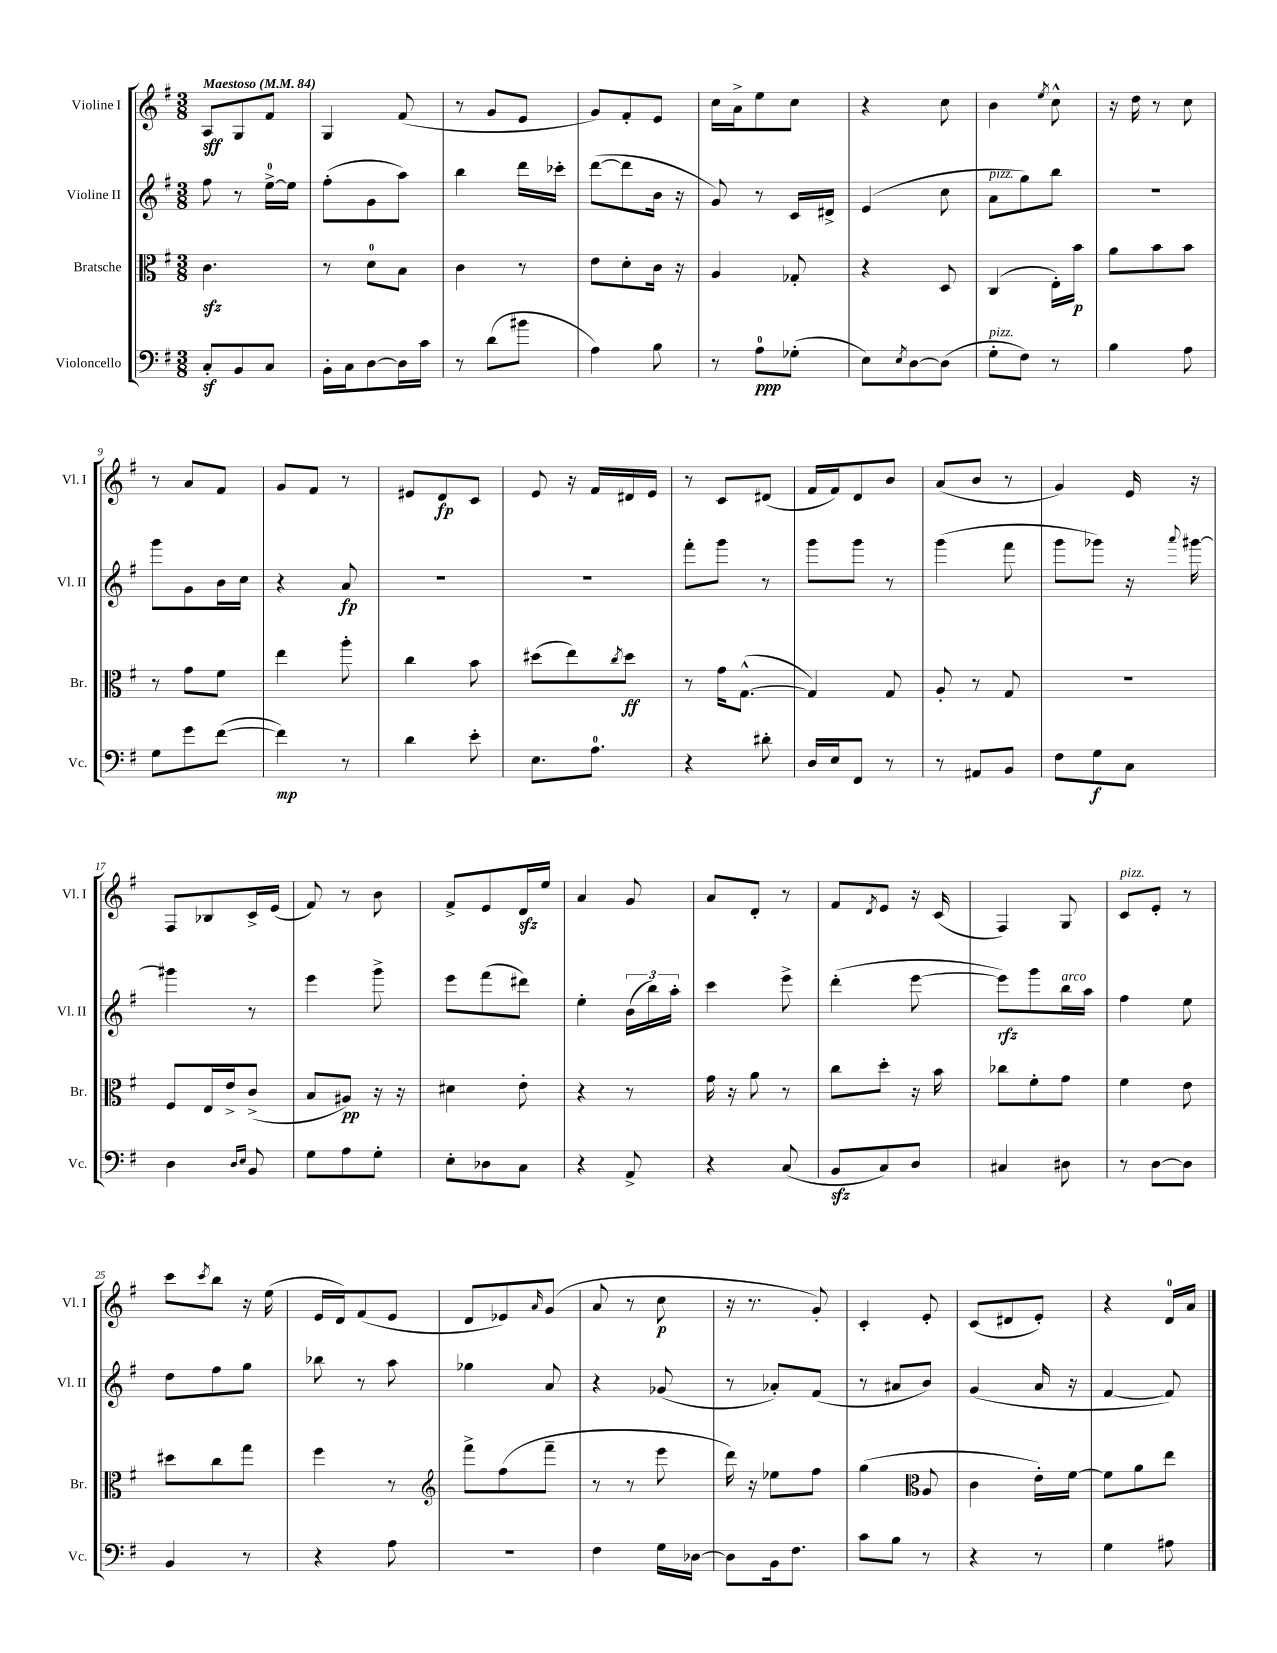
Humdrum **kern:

**kern	**dynam	**kern	**dynam	**kern	**dynam	**kern	**dynam
*part4	*part4	*part3	*part3	*part2	*part2	*part1	*part1
*staff4	*staff4	*staff3	*staff3	*staff2	*staff2	*staff1	*staff1
*I"Violoncello	*	*I"Bratsche	*	*I"Violine II	*	*I"Violine I	*
*I'Vc.	*	*I'Br.	*	*I'Vl. II	*	*I'Vl. I	*
*clefF4	*	*clefC3	*	*clefG2	*	*clefG2	*
*k[f#]	*	*k[f#]	*	*k[f#]	*	*k[f#]	*
*M3/8	*	*M3/8	*	*M3/8	*	*M3/8	*
*MM84	*	*MM84	*	*MM84	*	*MM84	*
=1	=1	=1	=1	=1	=1	=1	=1
!	!	!	!	!	!	!LO:TX:a:B:t=Maestoso	!
8Cz'/L	.	4.czz\	.	8ff#\	.	8A/L	sff
8BB/	.	.	.	8r	.	8G/	.
8C/J	.	.	.	[16ee^\LL	.	8f#/J	.
.	.	.	.	16ee\JJ]	.	.	.
=2	=2	=2	=2	=2	=2	=2	=2
16BB'\LL	.	8r	.	(8ff#'\L	.	4G/	.
16C\J	.	.	.	.	.	.	.
[8D\	.	8d\L	.	8g\	.	.	.
16D\L]	.	8B\J	.	8aa\J)	.	(8f#/	.
16c\JJ	.	.	.	.	.	.	.
=3	=3	=3	=3	=3	=3	=3	=3
8r	.	4c\	.	4bb\	.	8r	.
(8d\L	.	.	.	.	.	8g/L	.
8b#X\J	.	8r	.	16ddd\LL	.	8e/J	.
.	.	.	.	16ccc-X'\JJ	.	.	.
=4	=4	=4	=4	=4	=4	=4	=4
4A\)	.	8e\L	.	([8ddd\L	.	8g/L)	.
.	.	8d'\	.	8ddd\]	.	8f#'/	.
8B\	.	16c\Jk	.	16b\Jk	.	8e/J	.
.	.	16r	.	16r	.	.	.
=5	=5	=5	=5	=5	=5	=5	=5
8r	.	4A/	.	8g/)	.	16cc\LL	.
.	.	.	.	.	.	16a^\J	.
8A\L	ppp	.	.	8r	.	8ee\	.
(8G-X'\J	.	8G-X'/	.	16c/LL	.	8cc\J	.
.	.	.	.	16d#X^/JJ	.	.	.
=6	=6	=6	=6	=6	=6	=6	=6
8E\L)	.	4r	.	(4e/	.	4r	.
8qE/	.	.	.	.	.	.	.
[8D\	.	.	.	.	.	.	.
(8D\J]	.	8D/	.	8cc\	.	8cc\	.
=7	=7	=7	=7	=7	=7	=7	=7
!	!	!	!	!LO:TX:a:i:t=pizz.	!	!	!
!LO:TX:a:i:t=pizz.	!	!	!	!	!	!	!
8G'\L	.	(4C/	.	8a\L	.	4b\	.
8F#\J)	.	.	.	8gg\)	.	.	.
.	.	.	.	.	.	8qee/	.
8r	.	16E'\LL)	.	8bb\J	.	8cc^^\	.
.	.	16b\JJ	p	.	.	.	.
=8	=8	=8	=8	=8	=8	=8	=8
4B\	.	8a\L	.	4.r	.	16r	.
.	.	.	.	.	.	16dd\	.
.	.	8b\	.	.	.	8r	.
8A\	.	8b\J	.	.	.	8cc\	.
!!LO:LB:g=z
=9	=9	=9	=9	=9	=9	=9	=9
8G\L	.	8r	.	8ggg\L	.	8r	.
8g\	.	8g\L	.	8g\	.	8a/L	.
([8f#\J	.	8f#\J	.	16b\L	.	8f#/J	.
.	.	.	.	16cc\JJ	.	.	.
=10	=10	=10	=10	=10	=10	=10	=10
4f#\])	mp	4ee\	.	4r	.	8g/L	.
.	.	.	.	.	.	8f#/J	.
8r	.	8aa'\	.	8a/	fp	8r	.
=11	=11	=11	=11	=11	=11	=11	=11
4d\	.	4cc\	.	4.r	.	8e#X/L	.
.	.	.	.	.	.	8d/	fp
8e'\	.	8b\	.	.	.	8c/J	.
=12	=12	=12	=12	=12	=12	=12	=12
8.E\L	.	(8dd#X\L	.	4.r	.	8e/	.
.	.	8ee\)	.	.	.	16r	.
8.A\J	.	.	.	.	.	16f#/LL	.
.	.	8qcc/	.	.	.	.	.
.	.	8dd#\J	ff	.	.	16d#X/	.
.	.	.	.	.	.	16e/JJ	.
=13	=13	=13	=13	=13	=13	=13	=13
4r	.	8r	.	8fff#'\L	.	8r	.
.	.	16g\KL	.	8ggg\J	.	8c/L	.
.	.	([8.G^^\J	.	.	.	.	.
8d#X'\	.	.	.	8r	.	(8d#X/J	.
=14	=14	=14	=14	=14	=14	=14	=14
16D/LL	.	4G/])	.	8ggg\L	.	16f#/LL	.
16E/J	.	.	.	.	.	16f#/J)	.
8FF#/J	.	.	.	8ggg\J	.	8d/	.
8r	.	8G/	.	8r	.	8b/J	.
=15	=15	=15	=15	=15	=15	=15	=15
8r	.	8A'/	.	(4ggg\	.	(8a/L	.
8AA#X/L	.	8r	.	.	.	8b/J	.
8BB/J	.	8G/	.	8fff#\	.	8r	.
=16	=16	=16	=16	=16	=16	=16	=16
8F#\L	.	4.r	.	8ggg\L	.	4g/)	.
8G\	f	.	.	8ggg-X\J)	.	.	.
8C\J	.	.	.	16r	.	16e/	.
.	.	.	.	8qqaaa/	.	.	.
.	.	.	.	[16ggg#X\	.	16r	.
!!LO:LB:g=z
=17	=17	=17	=17	=17	=17	=17	=17
4D\	.	8F#/L	.	4ggg#X\]	.	8F#/L	.
.	.	16E/L	.	.	.	8B-X/	.
.	.	16e^/J	.	.	.	.	.
16qqD/LL	.	.	.	.	.	.	.
16qqE/JJ	.	.	.	.	.	.	.
8BB/	.	(8c^/J	.	8r	.	16c^/L	.
.	.	.	.	.	.	(16e/JJ	.
=18	=18	=18	=18	=18	=18	=18	=18
8G\L	.	8B/L	.	4eee\	.	8f#/)	.
8A\	.	8A#X/J)	pp	.	.	8r	.
8G'\J	.	16r	.	8ggg^\	.	8b\	.
.	.	16r	.	.	.	.	.
=19	=19	=19	=19	=19	=19	=19	=19
8E'\L	.	4d#X\	.	8eee\L	.	8f#^/L	.
8D-X\	.	.	.	(8fff#\	.	8e/	.
8C\J	.	8e'\	.	8ddd#X\J)	.	16dzz/L	.
.	.	.	.	.	.	16ee/JJ	.
=20	=20	=20	=20	=20	=20	=20	=20
4r	.	4r	.	4ee'\	.	4a/	.
8AA^/	.	8r	.	(24b\LL	.	8g/	.
.	.	.	.	24bb\)	.	.	.
.	.	.	.	24aa'\JJ	.	.	.
=21	=21	=21	=21	=21	=21	=21	=21
4r	.	16g\	.	4ccc\	.	8a/L	.
.	.	16r	.	.	.	.	.
.	.	8a\	.	.	.	8d'/J	.
(8C/	.	8r	.	8eee^\	.	8r	.
=22	=22	=22	=22	=22	=22	=22	=22
8BBzz/L	.	8cc\L	.	(4ddd'\	.	8f#/L	.
.	.	.	.	.	.	8qd/	.
8C/)	.	8dd'\J	.	.	.	8e/J	.
8D/J	.	16r	.	[8eee\	.	16r	.
.	.	16b\	.	.	.	(16c/	.
=23	=23	=23	=23	=23	=23	=23	=23
4C#X/	.	8cc-X\L	.	8eee\L])	rfz	4F#/)	.
.	.	8f#'\	.	8ggg\	.	.	.
!	!	!	!	!LO:TX:a:i:t=arco	!	!	!
8D#X\	.	8g\J	.	16bb\L	.	8G/	.
.	.	.	.	16aa\JJ	.	.	.
=24	=24	=24	=24	=24	=24	=24	=24
!	!	!	!	!	!	!LO:TX:a:i:t=pizz.	!
8r	.	4f#\	.	4ff#\	.	8c/L	.
[8D\L	.	.	.	.	.	8e'/J	.
8D\J]	.	8e\	.	8ee\	.	8r	.
!!LO:LB:g=z
=25	=25	=25	=25	=25	=25	=25	=25
4BB/	.	8dd#X\L	.	8dd\L	.	8ccc\L	.
.	.	.	.	.	.	8qccc/	.
.	.	8cc\	.	8ff#\	.	8bb\J	.
8r	.	8gg\J	.	8gg\J	.	16r	.
.	.	.	.	.	.	(16ee\	.
=26	=26	=26	=26	=26	=26	=26	=26
4r	.	4ff#\	.	8bb-X\	.	16e/LL	.
.	.	.	.	.	.	16d/J)	.
.	.	.	.	8r	.	(8f#/	.
8A\	.	8r	.	8aa\	.	8e/J	.
=27	=27	=27	=27	=27	=27	=27	=27
*	*	*clefG2	*	*	*	*	*
4.r	.	8fff#^\L	.	4gg-X\	.	8d/L	.
.	.	(8ff#\	.	.	.	8e-X/)	.
.	.	.	.	.	.	16qqa/	.
.	.	8fff#~\J	.	8a/	.	(8g/J	.
=28	=28	=28	=28	=28	=28	=28	=28
4F#\	.	8r	.	4r	.	8a/	.
.	.	8r	.	.	.	8r	.
16G\LL	.	8eee\	.	(8g-X/	.	8cc\	p
[16D-X\JJ	.	.	.	.	.	.	.
=29	=29	=29	=29	=29	=29	=29	=29
8D-\L]	.	16ddd\)	.	8r	.	16r	.
.	.	16r	.	.	.	8.r	.
16BB\k	.	8ee-X\L	.	8a-X'/L)	.	.	.
8.F#\J	.	.	.	.	.	.	.
.	.	8ff#\J	.	(8f#/J	.	8g'/)	.
=30	=30	=30	=30	=30	=30	=30	=30
8c\L	.	(4gg\	.	8r	.	4c'/	.
8B\J	.	.	.	8a#X/L	.	.	.
*	*	*clefC3	*	*	*	*	*
8r	.	8A/	.	8b/J)	.	8e'/	.
=31	=31	=31	=31	=31	=31	=31	=31
4r	.	4c\	.	(4g/	.	(8c/L	.
.	.	.	.	.	.	8d#X/	.
8r	.	16e'\LL)	.	16a/	.	8e'/J)	.
.	.	[16f#\JJ	.	16r	.	.	.
=32	=32	=32	=32	=32	=32	=32	=32
4G\	.	8f#\L]	.	[4f#/	.	4r	.
.	.	8a\	.	.	.	.	.
8A#X\	.	8ee\J	.	8f#/])	.	16d/LL	.
.	.	.	.	.	.	16a/JJ	.
==	==	==	==	==	==	==	==
*-	*-	*-	*-	*-	*-	*-	*-
